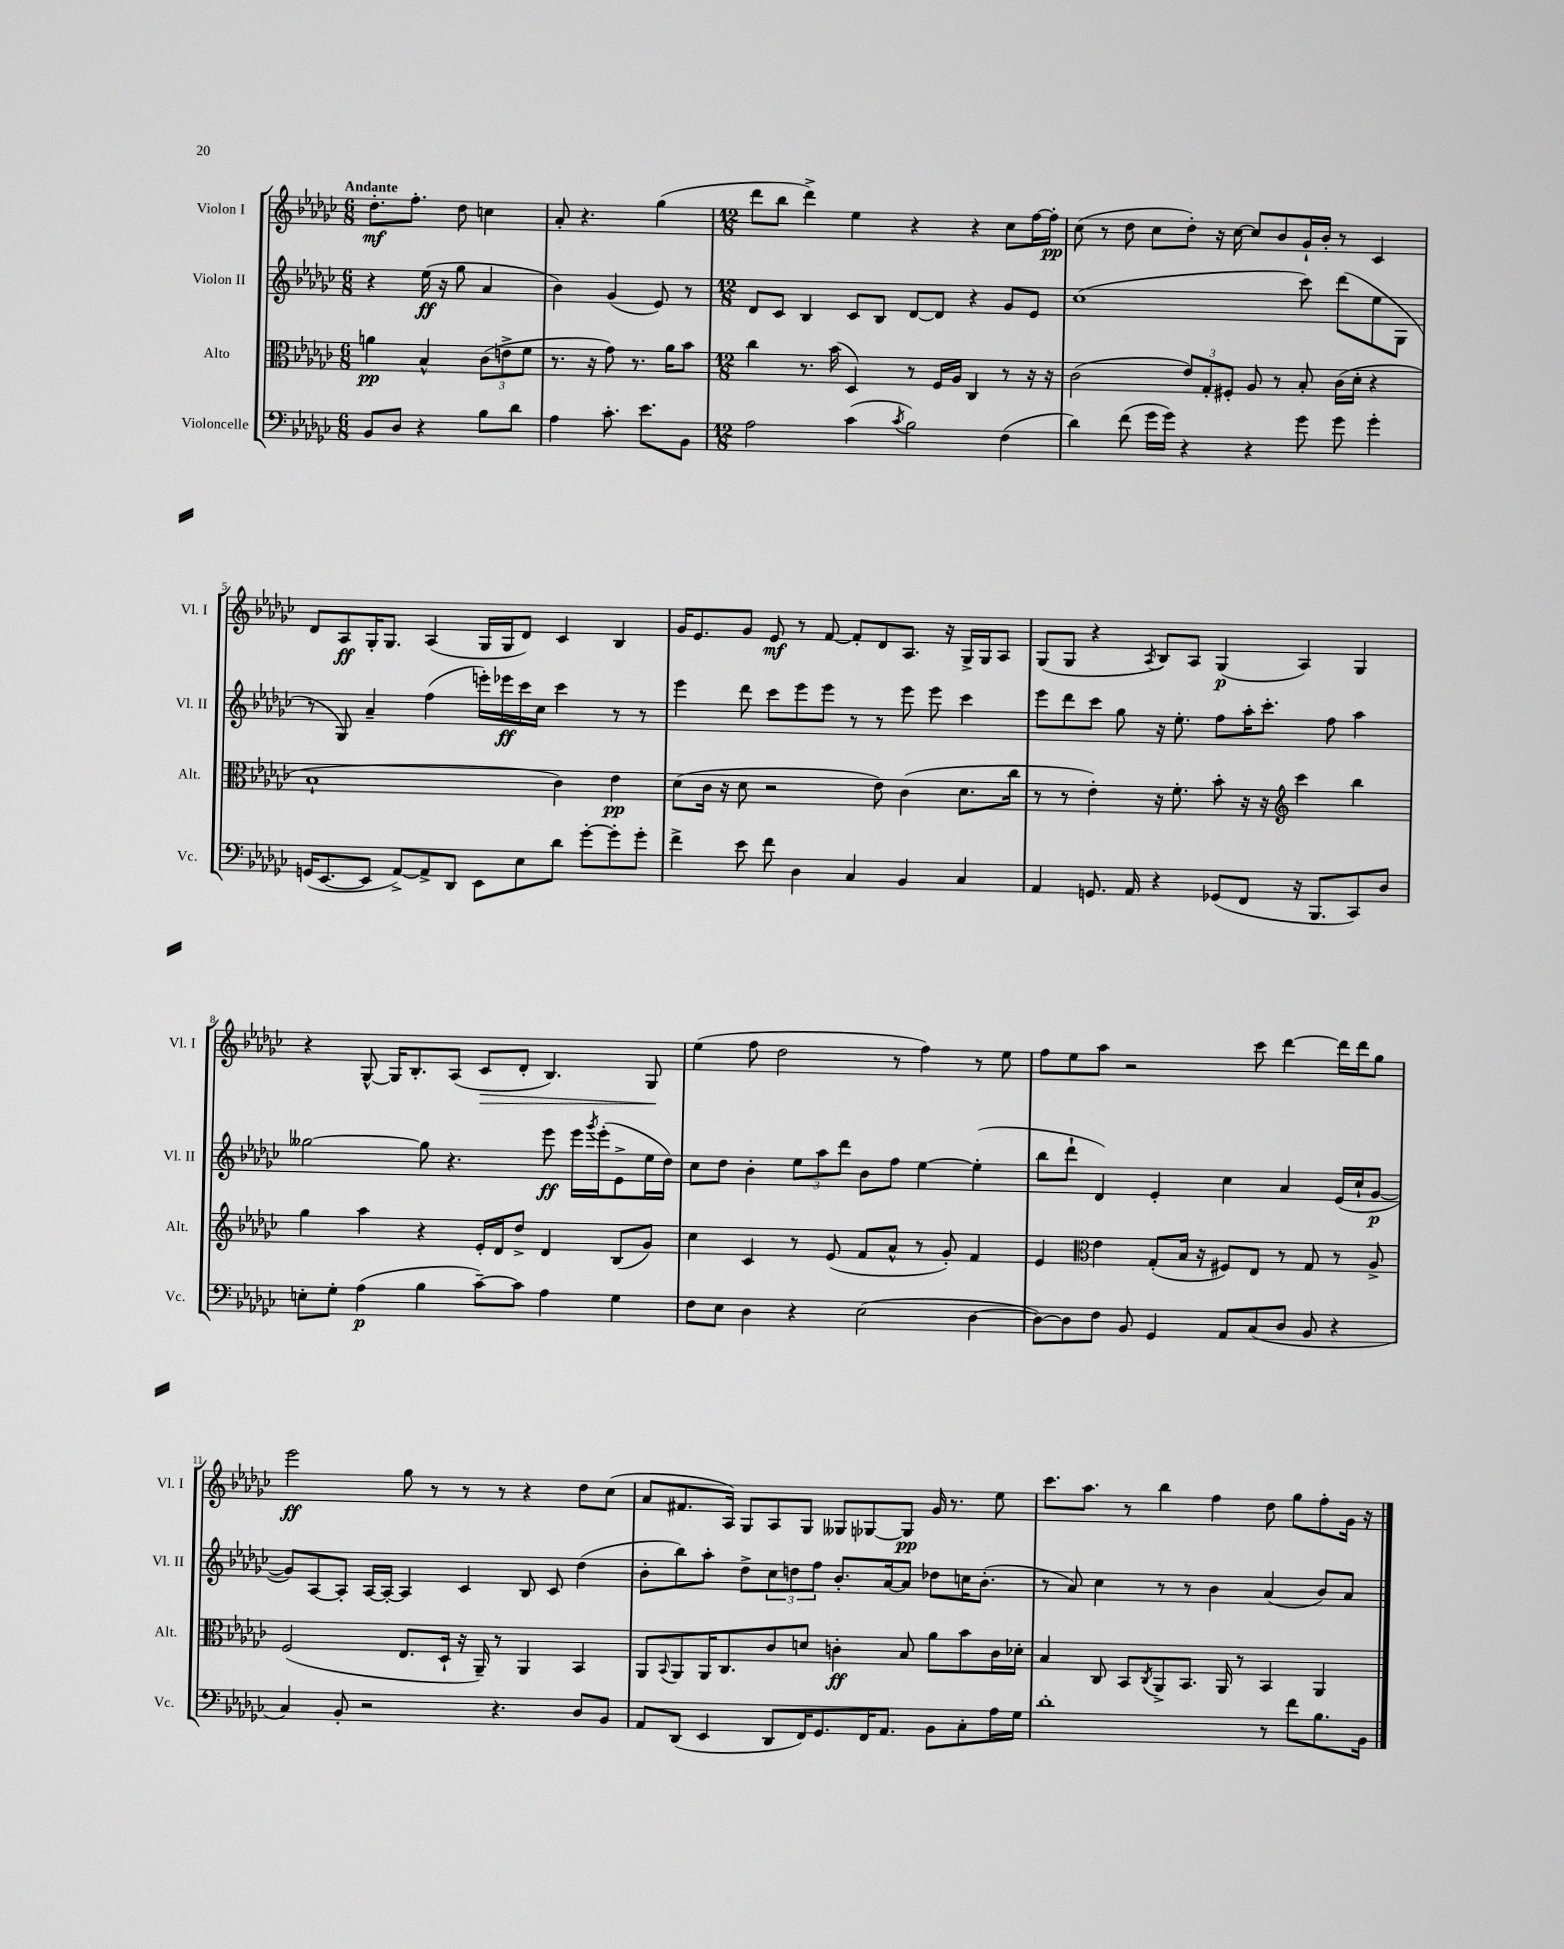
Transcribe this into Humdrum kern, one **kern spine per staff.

**kern	**dynam	**kern	**dynam	**kern	**dynam	**kern	**dynam
*part4	*part4	*part3	*part3	*part2	*part2	*part1	*part1
*staff4	*staff4	*staff3	*staff3	*staff2	*staff2	*staff1	*staff1
*I"Violoncelle	*	*I"Alto	*	*I"Violon II	*	*I"Violon I	*
*I'Vc.	*	*I'Alt.	*	*I'Vl. II	*	*I'Vl. I	*
*clefF4	*	*clefC3	*	*clefG2	*	*clefG2	*
*k[b-e-a-d-g-c-]	*	*k[b-e-a-d-g-c-]	*	*k[b-e-a-d-g-c-]	*	*k[b-e-a-d-g-c-]	*
*M6/8	*	*M6/8	*	*M6/8	*	*M6/8	*
=1	=1	=1	=1	=1	=1	=1	=1
!	!	!	!	!	!	!LO:TX:a:B:t=Andante	!
8BB-/L	.	4an\	pp	4r	.	8.dd-'\L	mf
8D-/J	.	.	.	.	.	.	.
.	.	.	.	.	.	8.ff'\J	.
4r	.	4B-^^/	.	(16ee-\	ff	.	.
.	.	.	.	16r	.	.	.
.	.	.	.	8gg-\	.	8dd-\	.
8B-\L	.	(12c-\L	.	4a-/	.	4ccn\	.
.	.	12en^\	.	.	.	.	.
8d-\J	.	.	.	.	.	.	.
.	.	12f\J	.	.	.	.	.
=2	=2	=2	=2	=2	=2	=2	=2
4A-\	.	8.r	.	4b-\)	.	8a-'/	.
.	.	.	.	.	.	4.r	.
.	.	16r	.	.	.	.	.
8.c-'\	.	8g-\)	.	(4g-/	.	.	.
.	.	8.r	.	.	.	.	.
8.e-\L	.	.	.	.	.	.	.
.	.	.	.	8e-/)	.	(4gg-\	.
.	.	16a-\KL	.	.	.	.	.
8BB-\J	.	8b-\J	.	8r	.	.	.
=3	=3	=3	=3	=3	=3	=3	=3
*M12/8	*	*M12/8	*	*M12/8	*	*M12/8	*
2A-\	.	4cc-\	.	8d-/L	.	8ddd-\L	.
.	.	.	.	8c-/J	.	8bb-\J	.
.	.	8.r	.	4B-/	.	4ddd-^\)	.
.	.	(16b-\	.	.	.	.	.
(4c-\	.	4D-/)	.	8c-/L	.	4ee-\	.
.	.	.	.	8B-/J	.	.	.
8qc-/	.	.	.	.	.	.	.
2B-\)	.	8r	.	[8d-/L	.	4r	.
.	.	16F/LL	.	8d-/J]	.	.	.
.	.	16A-/JJ	.	.	.	.	.
.	.	4C-/	.	4r	.	4r	.
(4F\	.	8r	.	8g-/L	.	8cc-\L	.
.	.	16r	.	8e-/J	.	[16ff\L	.
.	.	16r	.	.	.	16ff'\JJ]	pp
=4	=4	=4	=4	=4	=4	=4	=4
4d-\)	.	(2c-\	.	(1cc-	.	(8cc-\	.
.	.	.	.	.	.	8r	.
(8f\	.	.	.	.	.	8dd-\	.
16g-\LL	.	.	.	.	.	8cc-\L	.
16g-\JJ)	.	.	.	.	.	.	.
4r	.	12e-/L)	.	.	.	8dd-'\J)	.
.	.	12G-'/	.	.	.	.	.
.	.	.	.	.	.	16r	.
.	.	12F#X'/J	.	.	.	.	.
.	.	.	.	.	.	[16cc-\	.
4r	.	8A-/	.	.	.	8cc-/L]	.
.	.	8r	.	.	.	8b-/	.
8g-\	.	8B-'/	.	8ccc-\)	.	16g-`/L	.
.	.	.	.	.	.	16b-'/JJ	.
8g-\	.	(16c-\LL	.	(8ddd-\L	.	8r	.
.	.	16d-'\JJ	.	.	.	.	.
4g-'\	.	4r	.	8ee-\	.	4c-/	.
.	.	.	.	8G-\J	.	.	.
!!LO:LB:g=z
=5	=5	=5	=5	=5	=5	=5	=5
(16GGn/KL	.	1B-`	.	8r	.	8d-/L	.
[8.EE-/	.	.	.	.	.	.	.
.	.	.	.	8G-/)	.	8A-/	ff
8EE-/J]	.	.	.	4a-~/	.	16G-'/K	.
.	.	.	.	.	.	8.G-/J	.
[8AA-^/L)	.	.	.	.	.	.	.
8AA-^/]	.	.	.	(4ff\	.	(4A-/	.
8DD-/J	.	.	.	.	.	.	.
8EE-\L	.	.	.	16eeen'\LL)	.	16G-/LL	.
.	.	.	.	16eee-X\	ff	16G-/J	.
8E-\	.	.	.	16ccc-\	.	8d-/J)	.
.	.	.	.	16cc-\JJ	.	.	.
8d-\J	.	4c-\)	.	4ccc-\	.	4c-/	.
[8g-'\L	.	.	.	.	.	.	.
8g-'\]	.	4e-\	pp	8r	.	4B-/	.
8g-'\J	.	.	.	8r	.	.	.
=6	=6	=6	=6	=6	=6	=6	=6
4f^\	.	(8d-\L	.	4eee-\	.	16g-/KL	.
.	.	.	.	.	.	8.e-/	.
.	.	16c-\Jk	.	.	.	.	.
.	.	16r	.	.	.	.	.
8e-\	.	8d-\	.	8ddd-\	.	8g-/J	.
8f\	.	2r	.	8ccc-\L	.	8e-/	mf
4D-\	.	.	.	8eee-\	.	8r	.
.	.	.	.	8eee-\J	.	[8f/	.
4C-/	.	.	.	8r	.	8f'/L]	.
.	.	8e-\)	.	8r	.	8d-/	.
4BB-/	.	(4c-\	.	8eee-\	.	8.A-/J	.
.	.	.	.	8eee-\	.	.	.
.	.	.	.	.	.	16r	.
4C-/	.	8.d-\L	.	4ccc-\	.	16G-^/LL	.
.	.	.	.	.	.	16G-/J	.
.	.	.	.	.	.	8A-/J	.
.	.	16cc-\Jk	.	.	.	.	.
=7	=7	=7	=7	=7	=7	=7	=7
4AA-/	.	8r	.	8eee-\L	.	(8G-/L	.
.	.	8r	.	8ddd-\	.	8G-/J	.
8.GGn/	.	4e-'\)	.	8ccc-\J	.	4r	.
.	.	.	.	8gg-\	.	.	.
16AA-/	.	.	.	.	.	.	.
.	.	.	.	.	.	8qA-/	.
4r	.	16r	.	16r	.	8B-/L)	.
.	.	8.f'\	.	8.ee-'\	.	.	.
.	.	.	.	.	.	8A-/J	.
(8GG-X/L	.	8b-'\	.	8ff\L	.	(4G-/	p
8FF/J	.	16r	.	16aa-'\K	.	.	.
.	.	16r	.	8.ccc-'\J	.	.	.
*	*	*clefG2	*	*	*	*	*
16r	.	4ccc-\	.	.	.	4A-/)	.
8.BBB-/L	.	.	.	.	.	.	.
.	.	.	.	8ff\	.	.	.
8CC-/)	.	4bb-\	.	4aa-\	.	4G-/	.
8D-/J	.	.	.	.	.	.	.
!!LO:LB:g=z
=8	=8	=8	=8	=8	=8	=8	=8
8En'\L	.	4gg-\	.	[2gg--X\	.	4r	.
8G-'\J	.	.	.	.	.	.	.
(4A-\	p	4aa-\	.	.	.	[8G-^^/	.
.	.	.	.	.	.	16G-/KL]	.
.	.	.	.	.	.	8.B-'/	.
4B-\	.	4r	.	8gg--\]	.	.	.
.	.	.	.	4.r	.	(8A-/J	.
!	!	!	!	!	!	!	!LO:HP:b
[8c-~\L)	.	16e-'/LL	.	.	.	8c-/L	>
.	.	16d-/J	.	.	.	.	.
8c-\J]	.	8dd-^/J	.	.	.	8d-'/J	.
4A-\	.	4d-/	.	8eee-\	ff	4.B-/)	.
.	.	.	.	16eee-\LL	.	.	.
.	.	.	.	8qggg-/	.	.	.
.	.	.	.	(16eee-'\J	.	.	.
4G-\	.	(8B-/L	.	8e-^\	.	.	.
.	.	8g-/J)	.	16ee-\L	.	8G-/	.
.	.	.	.	16dd-\JJ)	.	.	.
.	.	.	.	.	.	.	]
=9	=9	=9	=9	=9	=9	=9	=9
8F\L	.	4cc-\	.	8cc-\L	.	(4ee-\	.
8E-\J	.	.	.	8dd-\J	.	.	.
4D-\	.	4c-/	.	4b-'\	.	8ff\	.
.	.	.	.	.	.	2dd-\	.
4r	.	8r	.	12ee-\L	.	.	.
.	.	.	.	12aa-\	.	.	.
.	.	(8e-/	.	.	.	.	.
.	.	.	.	12ddd-\J	.	.	.
(2E-\	.	8f/L	.	8b-\L	.	.	.
.	.	8a-^^/J	.	8ff\J	.	8r	.
.	.	8r	.	[4ee-\	.	4ff\)	.
.	.	8g-'/)	.	.	.	.	.
[4D-\	.	4f/	.	(4ee-'\]	.	8r	.
.	.	.	.	.	.	8ee-\	.
=10	=10	=10	=10	=10	=10	=10	=10
8D-\L_)	.	4e-/	.	8bb-\L	.	8ff\L	.
8D-\]	.	.	.	8ddd-`\J	.	8ee-\	.
*	*	*clefC3	*	*	*	*	*
8F\J	.	4e-\	.	4d-/)	.	8aa-\J	.
8BB-/	.	.	.	.	.	2r	.
4GG-/	.	(8G-'/L	.	4e-'/	.	.	.
.	.	16B-/Jk	.	.	.	.	.
.	.	16r	.	.	.	.	.
8AA-/L	.	8F#X/L)	.	4cc-\	.	.	.
(8C-/	.	8E-/J	.	.	.	8ccc-\	.
8D-/J	.	8r	.	4a-/	.	[4ddd-\	.
8BB-/	.	8G-/	.	.	.	.	.
4r	.	8r	.	(16e-/LL	.	16ddd-\LL]	.
.	.	.	.	16cc-`/J	.	16ddd-\J	.
.	.	8A-^/	.	[8g-/J	p	8gg-\J	.
!!LO:LB:g=z
=11	=11	=11	=11	=11	=11	=11	=11
4C-/)	.	(2F/	.	8g-/L])	.	2eee-\	ff
.	.	.	.	[8A-/	.	.	.
8BB-'/	.	.	.	8A-'/J]	.	.	.
2r	.	.	.	[16A-/LL	.	.	.
.	.	.	.	16A-'/JJ_	.	.	.
.	.	8.E-/L	.	4A-/]	.	8gg-\	.
.	.	.	.	.	.	8r	.
.	.	16D-`/Jk	.	.	.	.	.
.	.	16r	.	4c-/	.	8r	.
.	.	16AA-~/)	.	.	.	.	.
4.r	.	8r	.	.	.	8r	.
.	.	4AA-/	.	8B-/	.	4r	.
.	.	.	.	8c-/	.	.	.
8D-/L	.	4BB-/	.	(4dd-\	.	8dd-\L	.
8BB-/J	.	.	.	.	.	(8cc-\J	.
=12	=12	=12	=12	=12	=12	=12	=12
8AA-/L	.	8AA-/L	.	8b-'\L	.	8a-/L	.
.	.	8qqBB-/	.	.	.	.	.
(8DD-/J	.	8AA-/	.	8bb-\)	.	8.f#X/	.
4EE-/	.	16AA-/K	.	8aa-'\J	.	.	.
.	.	8.C-/	.	.	.	16A-/Jk)	.
.	.	.	.	8dd-^\L	.	8G-/L	.
8DD-/L	.	8c-/	.	12cc-\	.	8A-/	.
.	.	.	.	12ddn\	.	.	.
16FF/K)	.	8dn/J	.	.	.	8G-/J	.
.	.	.	.	12ff\J	.	.	.
8.GG-/	.	.	.	.	.	.	.
.	.	4cn'\	ff	8.b-'/L	.	8G--X/L	.
16FF/K	.	.	.	.	.	[8G-X/	.
8.AA-/J	.	.	.	[16a-/k	.	.	.
.	.	8B-/	.	8a-/J]	.	8G-/J]	pp
8BB-\L	.	8a-\L	.	8dd-X\L	.	16g-/	.
.	.	.	.	.	.	8.r	.
8C-'\	.	8b-\	.	16ccn\K	.	.	.
.	.	.	.	(8.b-'\J	.	.	.
16A-\L	.	16c\L	.	.	.	8ee-\	.
16G-\JJ	.	16d-X'\JJ	.	.	.	.	.
=13	=13	=13	=13	=13	=13	=13	=13
1d-'	.	4B-/	.	8r	.	8.ccc-\L	.
.	.	.	.	8a-/)	.	.	.
.	.	.	.	.	.	8.aa-\J	.
.	.	8C-/	.	4cc-\	.	.	.
.	.	8BB-/L	.	.	.	8r	.
.	.	8qC-/	.	.	.	.	.
.	.	8AA-^/	.	8r	.	4bb-\	.
.	.	8.BB-/J	.	8r	.	.	.
.	.	.	.	4b-\	.	4ff\	.
.	.	16AA-/	.	.	.	.	.
.	.	8r	.	.	.	.	.
8r	.	4BB-/	.	(4a-/	.	8dd-\	.
8f\L	.	.	.	.	.	8gg-\L	.
8.B-\	.	4AA-/	.	8b-/L)	.	8ff'\	.
.	.	.	.	8a-/J	.	16g-\Jk	.
16BB-\Jk	.	.	.	.	.	16r	.
==	==	==	==	==	==	==	==
*-	*-	*-	*-	*-	*-	*-	*-
